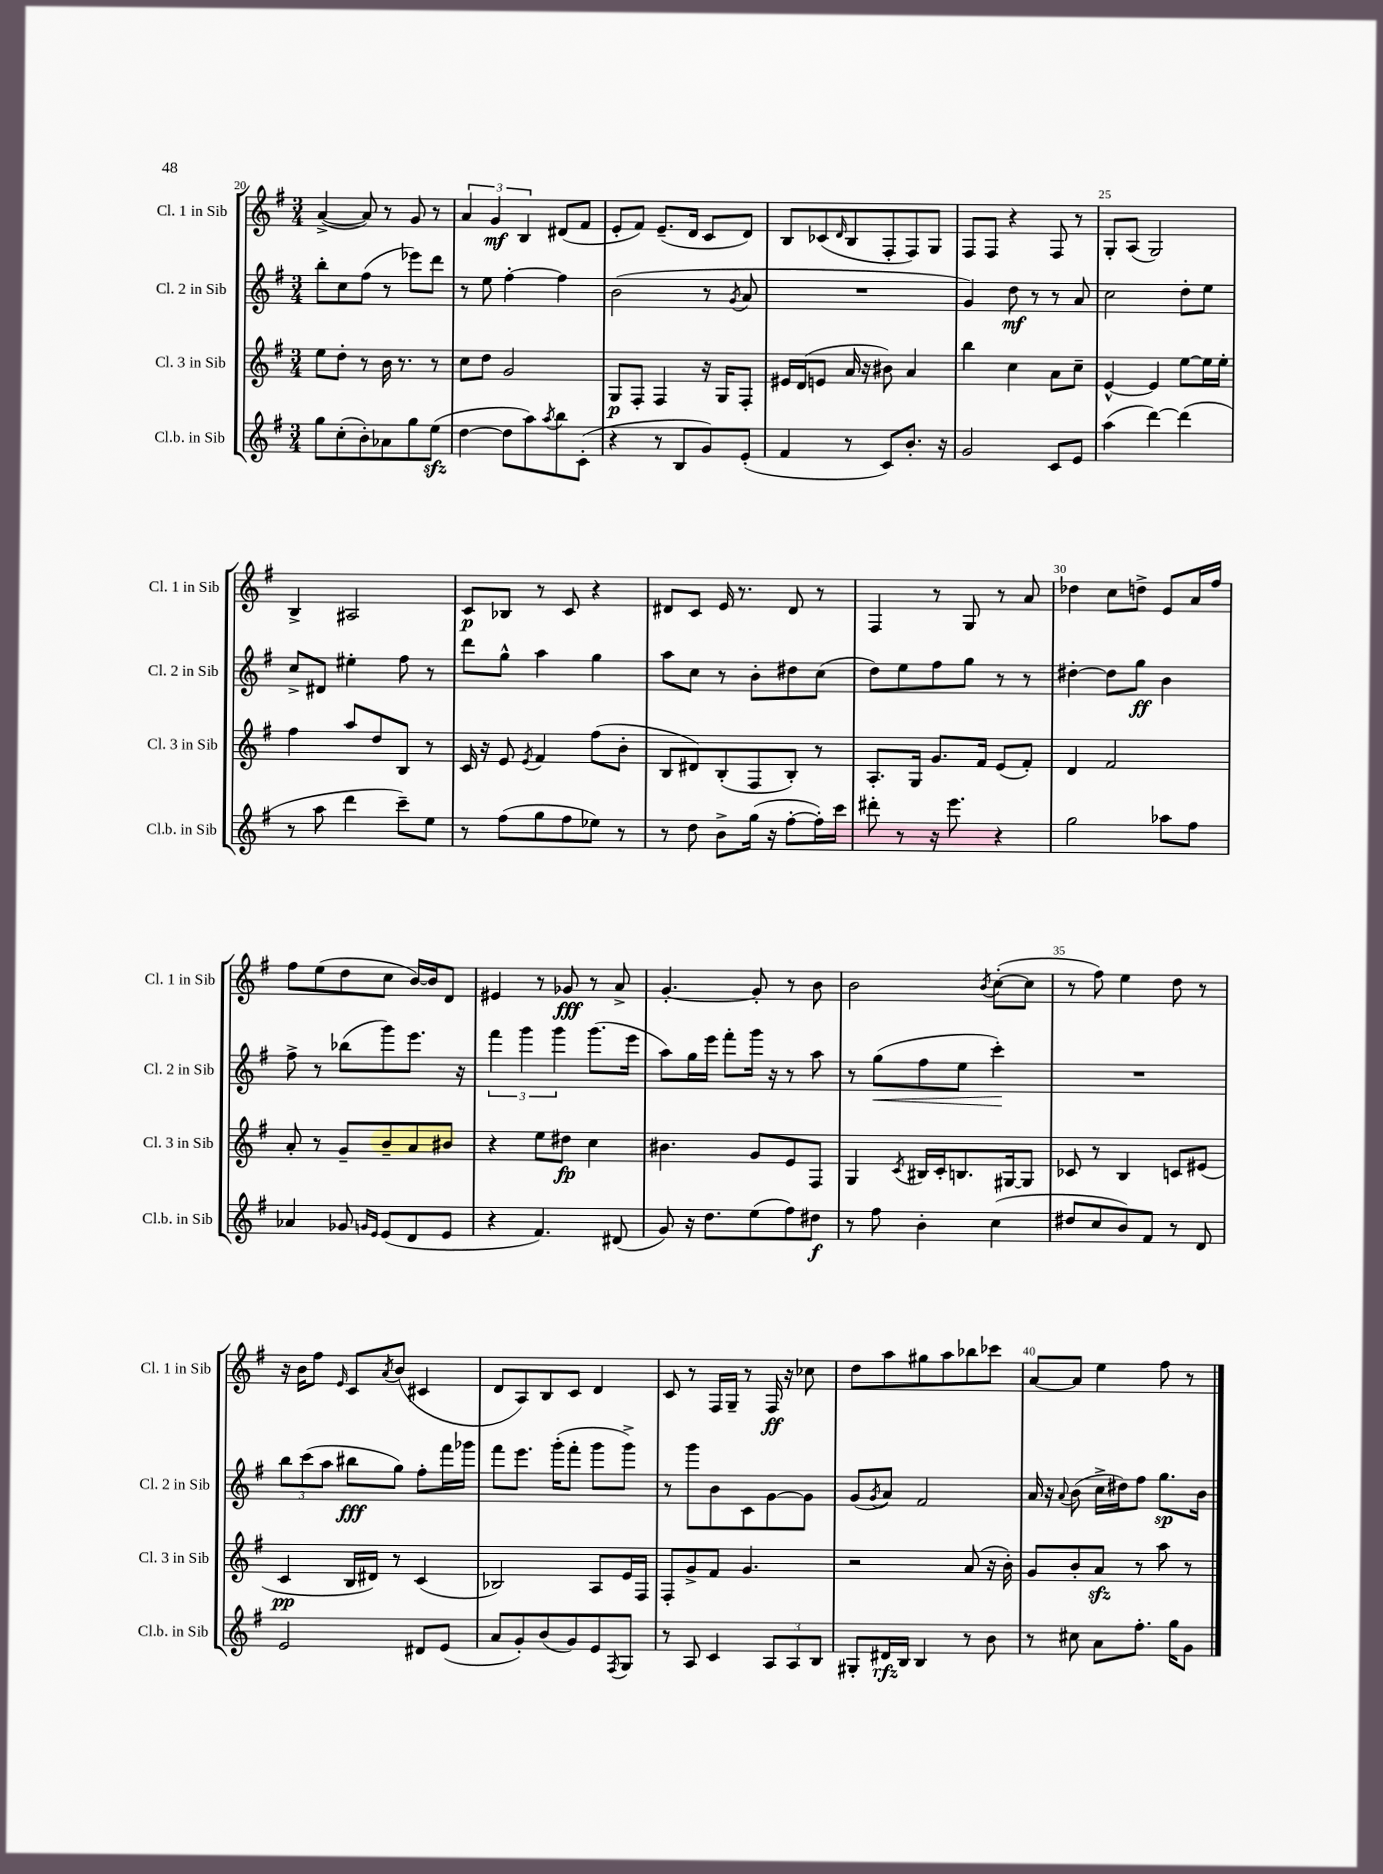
<<
\new StaffGroup <<
\new Staff = "s0" \with { instrumentName = "Cl. 1 in Sib" shortInstrumentName = "Cl. 1 in Sib" } {
    \clef treble \key g \major \numericTimeSignature \time 3/4
    a'4~->( a'8) r8 g'8 r8 |
    \tuplet 3/2 { a'4 g'4\mf b4 } dis'8( fis'8 |
    e'8-. fis'8) e'8.--( d'16 c'8 d'8) |
    b8 ces'8( \grace { d'16 } b8 fis8-. fis8) g8 |
    fis8 fis8 r4 fis8 r8 |
    g8-. a8( g2) |
    b4-> ais2 |
    c'8\p bes8 r8 c'8 r4 |
    dis'8 c'8 e'16 r8. dis'8 r8 |
    fis4 r8 g8 r8 a'8 |
    des''4 c''8 d''8-> e'8 a'16 fis''16 |
    fis''8 e''8( d''8 c''8 b'16~) b'16 d'8 |
    eis'4 r8 ges'8\fff r8 a'8-> |
    g'4.~-. g'8-. r8 b'8 |
    b'2 \acciaccatura { b'8 } c''8~-.( c''8 |
    r8 fis''8) e''4 d''8 r8 |
    r16 b'16 fis''8 \grace { e'16 } c'8 \acciaccatura { a'8 } b'8( cis'4 |
    d'8 a8) b8 c'8 d'4 |
    c'8 r8 fis16 g16-- r8 fis16\ff r16 ces''8 |
    d''8 a''8 gis''8 a''8 bes''8 ces'''8 |
    a'8~ a'8 e''4 fis''8 r8 \bar "|." |
}
\new Staff = "s1" \with { instrumentName = "Cl. 2 in Sib" shortInstrumentName = "Cl. 2 in Sib" } {
    \clef treble \key g \major \numericTimeSignature \time 3/4
    b''8-. c''8 fis''8( r8 ees'''8) d'''8 |
    r8 e''8 fis''4~-. fis''4 |
    b'2( r8 \acciaccatura { g'8 } a'8 |
    R2. |
    g'4) d''8\mf r8 r8 a'8 |
    c''2 d''8-. e''8 |
    c''8-> dis'8 eis''4-. fis''8 r8 |
    d'''8 g''8-^ a''4 g''4 |
    a''8 c''8 r8 b'8-. dis''8 c''8( |
    d''8) e''8 fis''8 g''8 r8 r8 |
    dis''4~-. dis''8 g''8\ff b'4 |
    fis''8-> r8 bes''8( g'''8) e'''8. r16 |
    \tuplet 3/2 { fis'''4 g'''4 g'''4 } g'''8.( e'''16 |
    a''8) g''16 e'''16 fis'''8-. g'''16 r16 r8 a''8 |
    r8 g''8\<( fis''8 e''8 c'''4-.\!) |
    R2. |
    \tuplet 3/2 { b''8 c'''8( a''8 } bis''8\fff g''8) fis''8-. fis'''16 ges'''16 |
    fis'''8 e'''8. g'''16-.( fis'''8-. g'''8 g'''8->) |
    r8 g'''8 b'8 c'8 g'8~ g'8 |
    g'8( \acciaccatura { g'8 } a'8) fis'2 |
    a'16 r16 \appoggiatura { a'8 } b'8( c''16-> dis''16) fis''8 g''8.\sp b'16 \bar "|." |
}
\new Staff = "s2" \with { instrumentName = "Cl. 3 in Sib" shortInstrumentName = "Cl. 3 in Sib" } {
    \clef treble \key g \major \numericTimeSignature \time 3/4
    e''8 d''8-. r8 b'16 r8. r8 |
    c''8 d''8 g'2 |
    g8\p fis8-. fis4 r16 g16 fis8-. |
    eis'16 d'16( e'8 a'16 r16 bis'8) a'4 |
    b''4 c''4 a'8 c''8-- |
    e'4~-^ e'4 e''8~ e''16 e''16-. |
    fis''4 a''8 d''8 b8 r8 |
    c'16 r16 e'8 \acciaccatura { e'8 } fis'4 fis''8( b'8-. |
    b8 dis'8) b8-.( fis8 b8-.) r8 |
    a8.-. g16 g'8. fis'16 e'8( fis'8-.) |
    d'4 fis'2 |
    a'8-. r8 g'8-- b'8-- a'8 bis'8 |
    r4 e''8 dis''8\fp c''4 |
    bis'4. g'8 e'8 fis8 |
    g4 \acciaccatura { c'8 } bis16 c'16-. b8. gis16~ gis8 |
    ces'8 r8 b4 c'8 eis'8( |
    c'4\pp b16 dis'16) r8 c'4( |
    bes2) a8 e'16 fis16 |
    fis8-. g'8-> fis'8 g'4. |
    r2 a'8( r16 b'16-.) |
    g'8 b'8-. a'8\sfz r8 a''8 r8 \bar "|." |
}
\new Staff = "s3" \with { instrumentName = "Cl.b. in Sib" shortInstrumentName = "Cl.b. in Sib" } {
    \clef treble \key g \major \numericTimeSignature \time 3/4
    g''8 c''8-.( b'8-.) aes'8 g''8 e''8\sfz( |
    d''4~ d''8 a''8) \acciaccatura { a''8 } b''8 c'8-.( |
    r4 r8 b8 g'8) e'8-.( |
    fis'4 r8 c'8) b'8.-. r16 |
    g'2 c'8 e'8 |
    a''4( d'''4~) d'''4( |
    r8 a''8 d'''4 c'''8--) e''8 |
    r8 fis''8( g''8 fis''8 ees''8) r8 |
    r8 d''8 b'8-> g''16( r16 fis''8~-. fis''16-.) c'''16 |
    dis'''8-. r8 r16 e'''8. r4 |
    g''2 aes''8 fis''8 |
    aes'4 ges'8 \grace { g'16 e'16 } e'8( d'8 e'8 |
    r4 fis'4.) dis'8( |
    g'8) r16 d''8. e''8( fis''8) dis''8\f |
    r8 fis''8 b'4-. c''4( |
    dis''8 c''8 b'8) fis'8 r8 d'8 |
    e'2 dis'8 e'8( |
    a'8 g'8-.) b'8( g'8) e'8 \acciaccatura { fis8 } g8 |
    r8 a8 c'4 \tuplet 3/2 { a8 a8 b8 } |
    gis8-. dis'16\rfz b16 b4 r8 b'8 |
    r8 cis''8 a'8 fis''8.-. g''16 g'8 \bar "|." |
}
>>
>>
\layout { \context { \Score currentBarNumber = #20 \override BarNumber.break-visibility = ##(#f #t #t) barNumberVisibility = #(every-nth-bar-number-visible 5) } }
